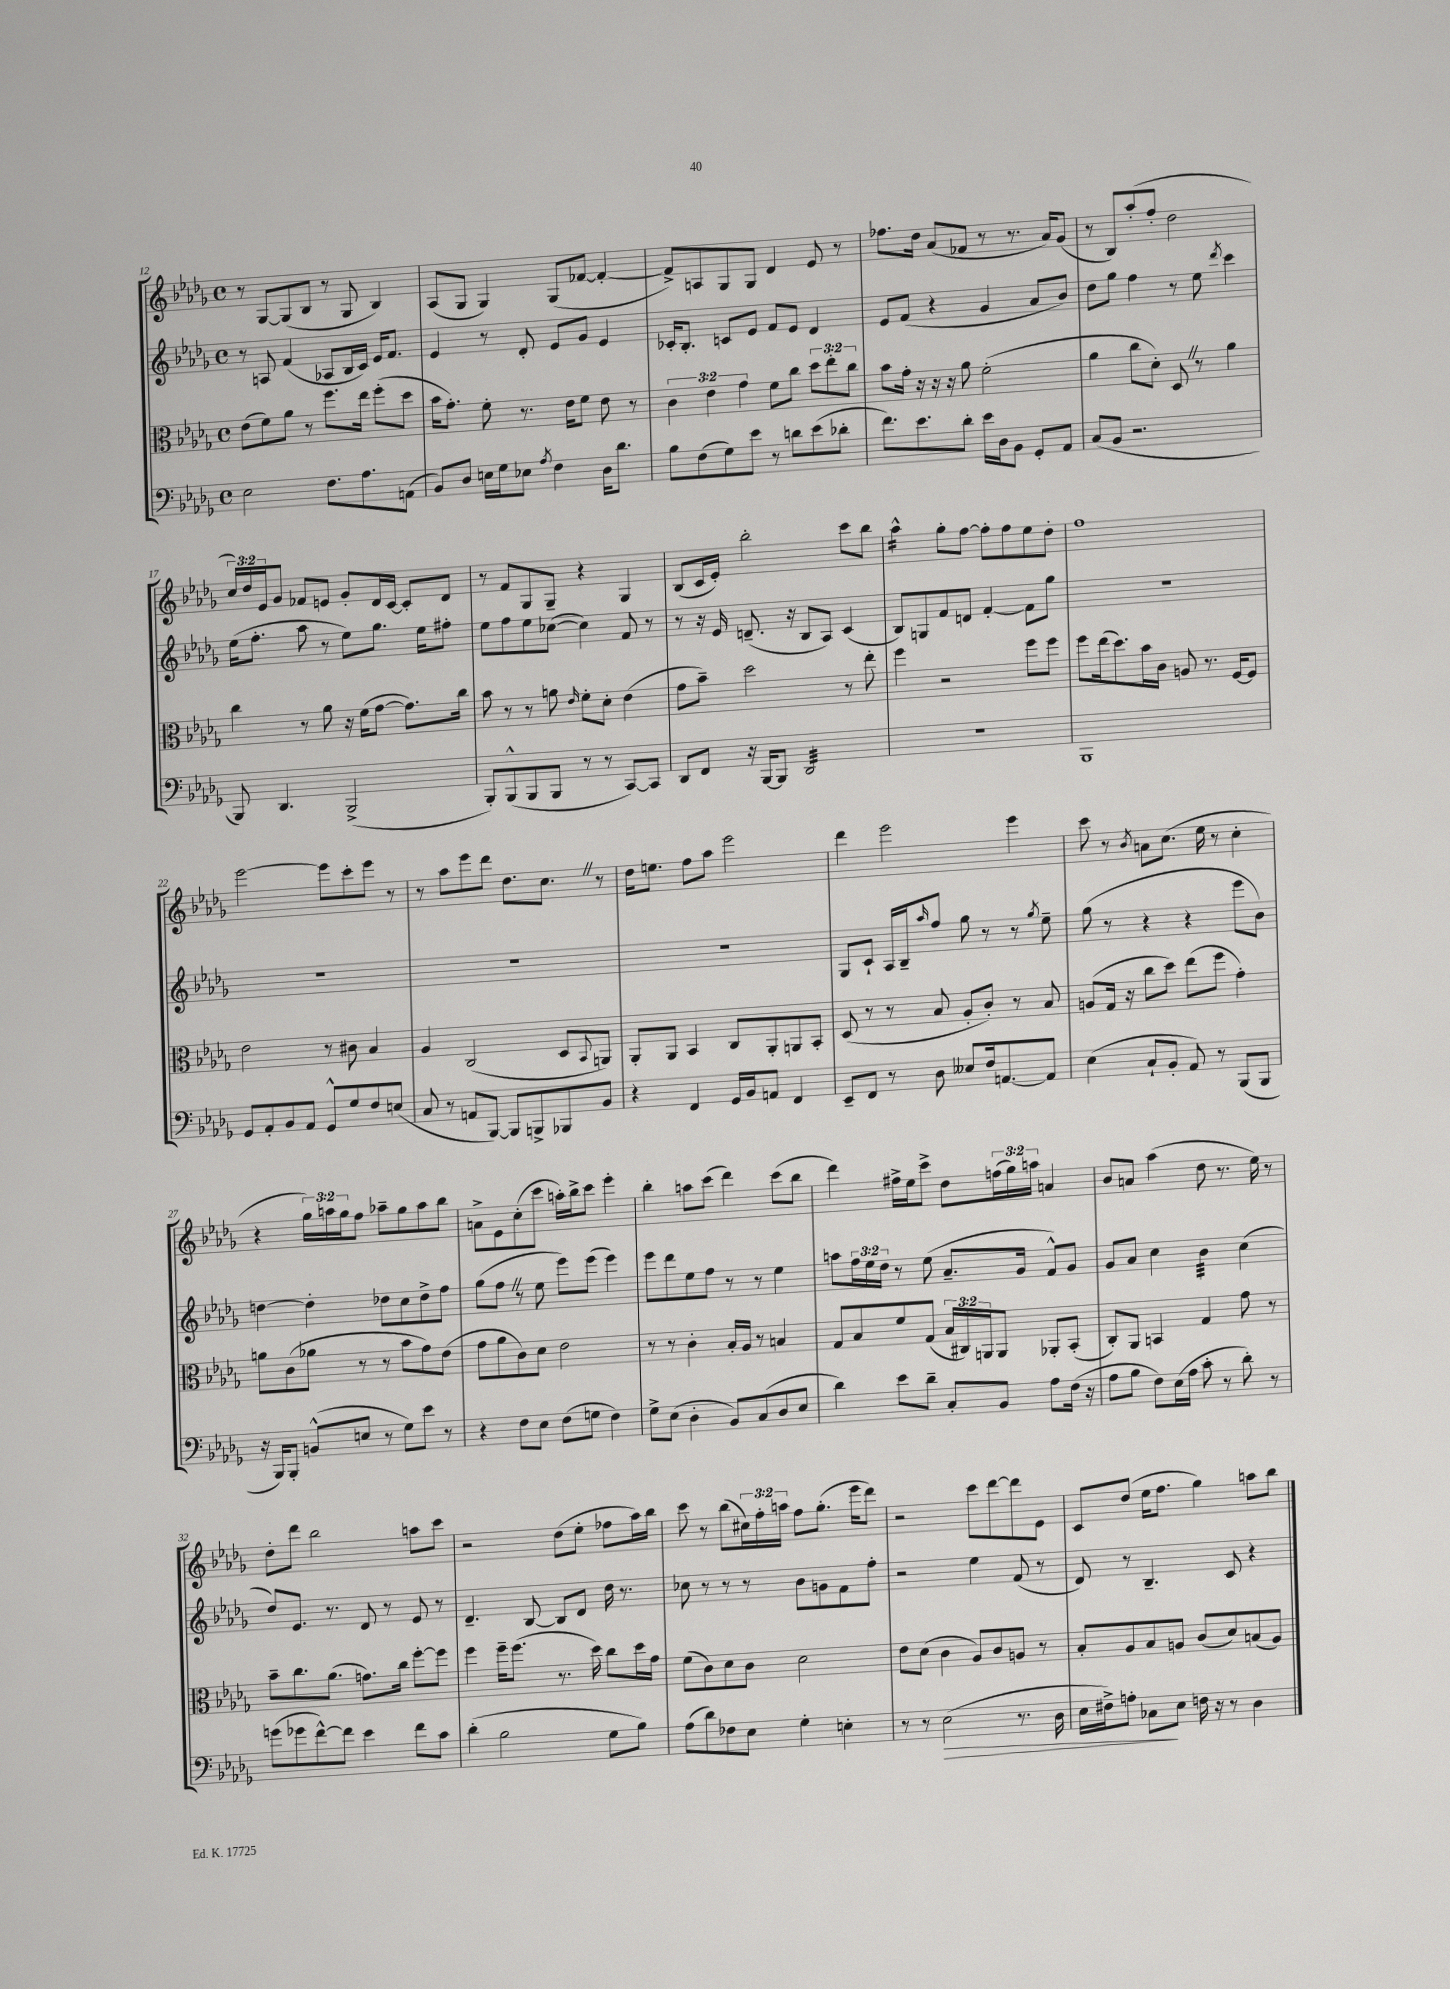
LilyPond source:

<<
\new StaffGroup <<
\new Staff = "s0" {
    \clef treble \key des \major \defaultTimeSignature \time 4/4 \override Staff.TupletNumber.text = #tuplet-number::calc-fraction-text
    r8 ges8~ ges8( bes8 r8 ges8 bes4) |
    aes8( ges8 ges4) ges8( fes'8~ fes'4~-. |
    fes'8->) a8 ges8 ges8 des'4 ees'8 r8 |
    fes''8. des''16 aes'8( fes'8 r8 r8. aes'16) ges'8( |
    r8 bes8) aes''8-.( f''8-. des''2 |
    \tuplet 3/2 { c''16) des''16 ees'16 } ges'8 fes'8 e'8 ges'8-. des'16 c'16~ c'8-. des'8 |
    r8 f'8 ges8 ges8-- r4 ges4 |
    bes8( c'16 ees'16-.) bes''2-. c'''8 bes''8 |
    aes''4:16-^ ges''8-. f''8~ f''8-. f''8 ees''8 des''8-. |
    f''1 |
    ees'''2~ ees'''8 c'''8-. ees'''8 r8 |
    r8 aes''8 ees'''8 des'''8 des''8. c''8. \once \override BreathingSign.text = \markup { \musicglyph "scripts.caesura.straight" } \breathe r8 |
    des''16 e''8. f''8 aes''8 ees'''2 |
    des'''4 ees'''2 ees'''4 |
    c'''8 r8 \acciaccatura { bes'8 } a'8 c''8.( ees''16 r8 c''4-. |
    r4 \tuplet 3/2 { ges''16) a''16 ges''16 } f''8 aes''8-- ges''8 aes''8 bes''8 |
    a'8-> ees'8 c''8-.( c'''8 a''16-.) bes''16-> c'''8 ees'''4-. |
    bes''4-. a''8 c'''8( des'''4) c'''8( bes''8 |
    des'''4) fis''16-> ees''16 c'''8-> des''8 \tuplet 3/2 { f''16( ges''16) a''16 } a'4 |
    bes'8 a'8 aes''4( des''8 r8. ees''16) r8 |
    des''8-. des'''8 bes''2 a''8 c'''8 |
    r2 des''8( ees''8-. fes''8 aes''16) bes''16 |
    c'''8 r8 bes''8( \tuplet 3/2 { cis''16) f''16-. a''16 } f''8 ges''8.-.( ees'''16 des'''8) |
    r2 c'''8 des'''8~ des'''8 ees'8 |
    c'8 des''8( ees''16 f''8. ges''4) a''8 bes''8 \bar "|." |
}
\new Staff = "s1" {
    \clef treble \key des \major \defaultTimeSignature \time 4/4 \override Staff.TupletNumber.text = #tuplet-number::calc-fraction-text
    r8 a8 f'4( aes8 bes16 c'16) ees'16 f'8. |
    ees'4 r8 des'8-. ees'8 ges'8 ees'4 |
    ces'16-. bes8.-. c'8 ees'8 f'8 ees'8 des'4 |
    ees'8 f'8( r4 ges'4 aes'8 bes'8) |
    des''8 ges''8 f''4 r8 ees''8 \acciaccatura { des'''8 } c'''4 |
    ees''16( f''8.-. aes''8 r8 ees''8) ges''8. ees''16 fis''8-. |
    ees''8 f''8 ees''8 ces''8~( ces''4) f'8 r8 |
    r8 r16 ees'16 d'8.--( r16 bes8 aes8) c'4( |
    bes8) g8 f'8 d'8 f'4~-. f'8 ges''8 |
    R1 |
    R1 |
    R1 |
    R1 |
    ges8 c'8-! aes16 bes16-- \grace { aes''16 } f''8 ges''8 r8 r8 \acciaccatura { ges''8 } ees''8-- |
    ges''8( r8 r4 r4 ees'''8 bes'8) |
    d''4~ d''4-. des''8 c''8 des''8-> f''8 |
    ges''8( f''8 \once \override BreathingSign.text = \markup { \musicglyph "scripts.caesura.straight" } \breathe r8 ees''8 ees'''8) ees'''8( ees'''4) |
    ees'''8 des'''8 ees''8 f''8 r8 r8 ees''4 |
    a''8 \tuplet 3/2 { f''16 ees''16 des''16 } r8 ees''8( aes'8.-- ges'16 f'8-^) ges'8 |
    ges'8 aes'8 c''4 bes'4:32 c''4( |
    des''8) ees'8. r8. des'8 r8 ees'8 r8 |
    des'4.-- bes8~ bes8 des'8 des''16 r8. |
    ces''8 r8 r8 r8 bes'8 g'8 f'8 f''8-. |
    r2 ees''4 f'8( r8 |
    des'8) r8 bes4.-- c'8 r4 \bar "|." |
}
\new Staff = "s2" {
    \clef alto \key des \major \defaultTimeSignature \time 4/4 \override Staff.TupletNumber.text = #tuplet-number::calc-fraction-text
    ees'8( f'8) aes'8 r8 f''8. ees''16 f''8-.( des''8 |
    bes'16 ges'8.-.) f'8-. r8. ees'16 f'8 ees'8 r8 |
    \tuplet 3/2 { c'4 ees'4 ges'4 } f'8 c''8 \tuplet 3/2 { des''8 ees''8-. c''8 } |
    bes'8 ges'16-. r16 r16 r16 aes'8 f'2-.( |
    aes'4 c''8 des'8-.) des8 \once \override BreathingSign.text = \markup { \musicglyph "scripts.caesura.straight" } \breathe r8 aes'4 |
    c''4 r8 aes'8 r16 f'16( ges'8~ ges'8.) c''16 |
    bes'8 r8 r8 a'8 \grace { ees'16 } f'8-. des'8-. ees'4( |
    ges'8 bes'8--) des''2 r8 ees''8-. |
    f''4 r2 f''8 f''8 |
    f''8 ees''16( des''8.) bes'16 c'16 a8 r8. f16~ f8 |
    ees'2 r8 cis'8 bes4 |
    aes4 c2( des8 \appoggiatura { bes,8 } a,8) |
    aes,8-. aes,8 bes,4 c8 aes,8-. a,8 bes,8-. |
    des8( r8 r8 bes8 aes8-. c'8-.) r8 bes8 |
    a8( ges16 r16 c''8 des''8) ees''8( f''8 ges'4-.) |
    a'8 c'8( aes'8 r8 r8 bes'8 ges'8) ees'8( |
    ges'8 aes'8 c'8) des'8 ees'2 |
    r8 r8 c'4-. bes16-. aes16 r8 b4 |
    ges8 bes8 f'8 ges8( \tuplet 3/2 { bes16 cis16) a,16 } a,8 aes,8-. bes,8-.( |
    c8-.) aes,8 b,4 ges4 ges'8 r8 |
    bes'8-- c''8. aes'8.( g'8.) c''16 f''8~-. f''8 |
    f''4 f''16-- f''8.( r8. des''16) c''8 des''16 ges'16 |
    f'8( c'8) des'8 c'8 des'2 |
    ees'8 des'8( c'4 aes8) c'8 a8 r8 |
    bes8-. aes8 bes8 a8 c'8( des'8) b8( a8) \bar "|." |
}
\new Staff = "s3" {
    \clef bass \key des \major \defaultTimeSignature \time 4/4
    ees2 f8. aes8. a,8( |
    bes,8) des8 e16 ges16 ees8 \acciaccatura { aes8 } f4 des16 des'8. |
    bes8 f8( ges8) ees'8 r8 d'8 ees'8( des'8-. |
    f'8.) ees'8. des'8-. ees'16 des16 bes,8 ges,8-. aes,8 |
    c8( bes,8 r2. |
    bes,,8) des,4. bes,,2->( |
    bes,,8-.) bes,,8-^( bes,,8 bes,,8 r8 r8 c,8~) c,8 |
    des,8 f,8 r16 bes,,16~ bes,,8 des,2:32 |
    R1 |
    bes,,1 |
    ges,8 aes,8-. bes,8 aes,8 ges,8-^ ges8 f8 e8( |
    c8 r8 a,8 bes,,8~) bes,,8 b,,8-> bes,,8 bes,8 |
    r4 f,4 ges,16 bes,16 a,8 f,4 |
    ees,8-- f,8 r8 des8 eeses8 f16 a,8.~ a,8 |
    ees4( c8-! bes,8-. aes,8) r8 bes,,8( bes,,8 |
    r16 bes,,16) bes,,8-. b,8-^( e8 r8 ges8) ees'8 r8 |
    r4 f8 ees8 f8( g8 f4) |
    ges8-> ees8( des4-. bes,8) c8( des8 ees8 |
    des'4) ees'8 des'8-- c8-. bes,8 aes8 f16( r16 |
    aes8 bes8 f8) ees16( aes16 c'8-. r8 des'8-.) r8 |
    g'8( ges'8 f'8~-^) f'8 ees'4 f'8 c'8 |
    des'4-.( bes2 ges8 bes8) |
    aes8( des'8) fes8 ees8 ges4-. e4-. |
    r8 r8 ees2\>( r8. des16 |
    ees16 fis16->) a8-. ces8\! ees8 f16 r16 r8 des4 \bar "|." |
}
>>
>>
\layout { \context { \Score currentBarNumber = #12 } }
